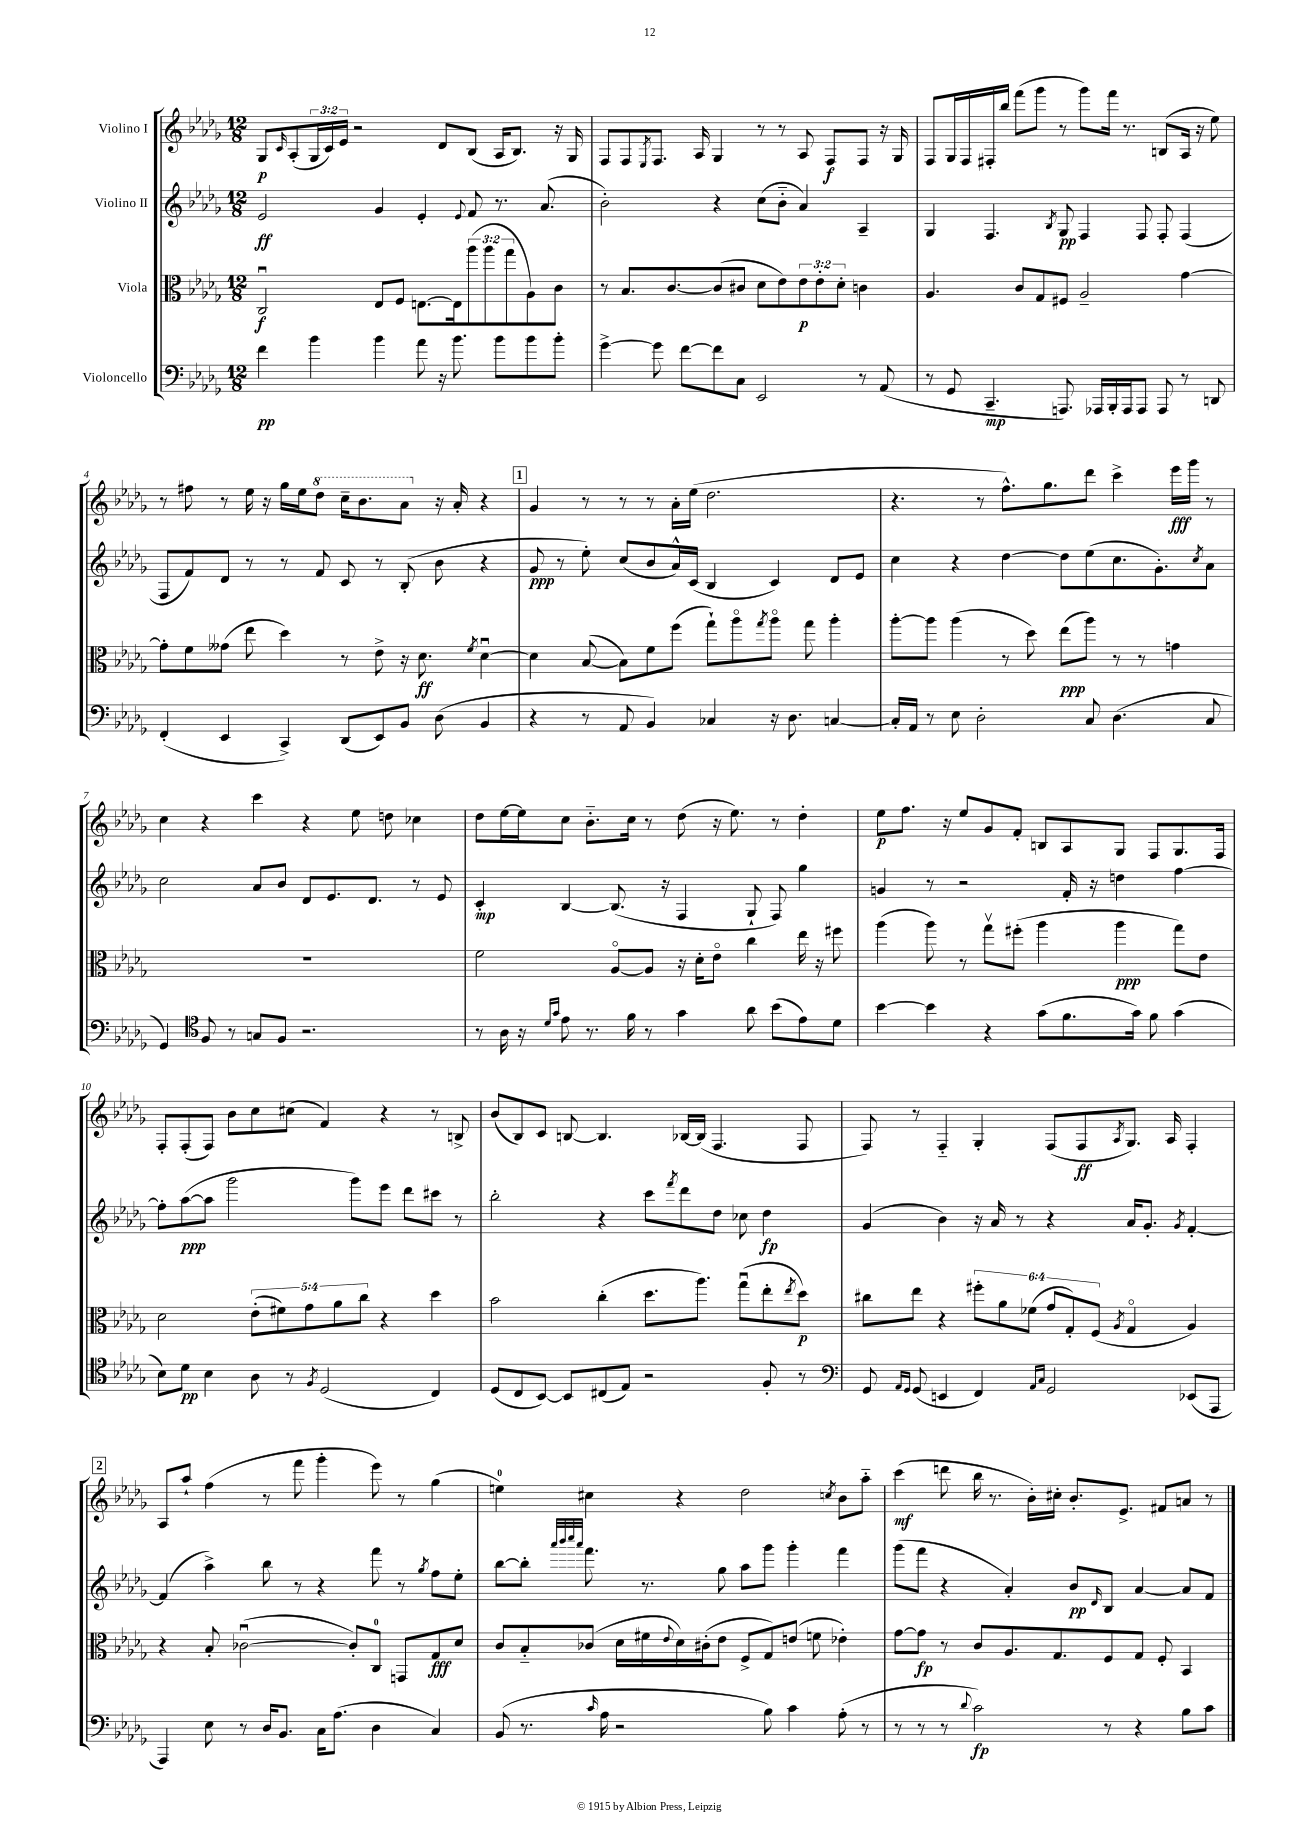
<<
\new StaffGroup <<
\new Staff = "s0" \with { instrumentName = "Violino I" } {
    \clef treble \key des \major \numericTimeSignature \time 12/8 \override Staff.TupletNumber.text = #tuplet-number::calc-fraction-text
    ges8\p \grace { c'16 } aes8-.( \tuplet 3/2 { ges16 c'16) ees'16 } r2 des'8 bes8( aes16 bes8.) r16 ges16 |
    f8 f8 \acciaccatura { ees8 } f8. aes16 ges4 r8 r8 aes8 f8\f f8 r16 ges16 |
    f8 ges16 f16 fis16-. bes''16 f'''8( ges'''8 r8 ges'''8) f'''16 r8. b8( aes16 r16 ees''8) |
    r8 fis''8 r8 ees''16 r16 ges''16 ees''16 \ottava #1 des'''8 c'''16-- bes''8. aes''8 \ottava #0 r16 aes'16-. r4 |
    \mark \markup { \box "1" } ges'4 r8 r8 r8 aes'16-. ees''16( des''2. |
    r4. r8 f''8.-^) ges''8. des'''8 c'''4-> ees'''16\fff ges'''16 r8 |
    c''4 r4 c'''4 r4 ees''8 d''8 ces''4 |
    des''8 ees''16~ ees''16 c''8 bes'8.-_ c''16 r8 des''8( r16 ees''8.) r8 des''4-. |
    ees''8\p f''8. r16 ees''8 ges'8 f'8-. b8 aes8 ges8 f8 ges8. f16 |
    f8-. f8-.( f8) bes'8 c''8 cis''8( f'4) r4 r8 b8-> |
    bes'8( bes8) c'8 b8~ b4. bes16~ bes16( f4. f8 |
    f8) r8 f4-_ ges4-. f8( f8\ff \acciaccatura { aes8 } ges8.) aes16 f4-. |
    \mark \markup { \box "2" } aes8 aes''8-! f''4( r8 f'''8 ges'''4-. ees'''8) r8 ges''4( |
    e''4-0) cis''4 r4 des''2 \acciaccatura { c''8 } bes'8 aes''8-_ |
    c'''4\mf( d'''8 bes''16 r8. bes'16-.) cis''16-. bes'8.-. ees'8.-> fis'8 a'8 r8 \bar "|." |
}
\new Staff = "s1" \with { instrumentName = "Violino II" } {
    \clef treble \key des \major \numericTimeSignature \time 12/8
    ees'2\ff ges'4 ees'4-. \appoggiatura { ees'8 } f'8 r8. aes'8.( |
    bes'2-.) r4 c''8( bes'8-_ aes'4) aes4-- |
    ges4 f4. \acciaccatura { bes8 } ges8\pp f4 f8 f8-. f4( |
    f8 f'8) des'8 r8 r8 f'8 c'8 r8 bes8-.( bes'8 r4 |
    \mark \markup { \box "1" } ges'8\ppp r8 ees''8-.) c''8( bes'8 aes'16-^) c'16( bes4 c'4) des'8 ees'8 |
    c''4 r4 des''4~ des''8 ees''8( c''8. ges'8.-.) \acciaccatura { c''8 } aes'8 |
    c''2 aes'8 bes'8 des'8 ees'8. des'8. r8 ees'8 |
    c'4-.\mp bes4~ bes8.( r16 f4 ges8-! f8) ges''4 |
    g'4 r8 r2 f'16-. r16 d''4 f''4~ |
    f''8-. aes''8~\ppp( aes''8 ges'''2 ges'''8) ees'''8 des'''8 cis'''8 r8 |
    bes''2-. r4 c'''8 \acciaccatura { f'''8 } des'''8 des''8 ces''8 des''4\fp |
    ges'4( bes'4) r16 aes'16 r8 r4 aes'16 ges'8.-. \acciaccatura { ges'8 } f'4~-. |
    \mark \markup { \box "2" } f'4( aes''4->) bes''8 r8 r4 f'''8 r8 \acciaccatura { ges''8 } f''8 ees''8-. |
    bes''8~ bes''8-. \grace { aes'''32 bes'''32 c''''32 aes'''32 } f'''8. r8. ges''8 aes''8 ges'''8 ges'''4-. f'''4 |
    ges'''8( f'''8 r4 aes'4-.) bes'8\pp \grace { des'16 } bes8 aes'4~ aes'8 f'8 \bar "|." |
}
\new Staff = "s2" \with { instrumentName = "Viola" } {
    \clef alto \key des \major \numericTimeSignature \time 12/8 \override Staff.TupletNumber.text = #tuplet-number::calc-fraction-text
    c2\downbow\f ees8 f8 e8.~ e16 \tuplet 3/2 { aes''8( aes''8 ges''8 } aes8) c'8 |
    r8 bes8. c'8.~ c'8( cis'8 des'8 ees'8) \tuplet 3/2 { ees'8\p ees'8-. des'8-. } c'4 |
    aes4. c'8 ges8 fis8 aes2-- ges'4~ |
    ges'8-. f'8 geses'8( ees''8 des''4) r8 ees'8-> r16 des'8.\ff \acciaccatura { f'8 } des'4~\downbow |
    \mark \markup { \box "1" } des'4 bes8~( bes8) f'8 f''8( ges''8-!) aes''8\flageolet \acciaccatura { ges''8 } aes''8\flageolet ges''8 aes''4-. |
    aes''8~-. aes''8 aes''4( r8 des''8) ees''8\ppp( aes''8) r8 r8 g'4 |
    R1. |
    f'2 aes8~\flageolet aes8 r16 des'16-. ees'8\flageolet c''4 ees''16 r16 fis''8 |
    aes''4( aes''8) r8 ges''8\upbow fis''8-.( aes''4 aes''4\ppp ges''8) ees'8 |
    des'2 \tuplet 5/4 { ees'8-.( fis'8) ges'8 aes'8 c''8 } r4 des''4 |
    bes'2 c''4-.( des''8. aes''8.) ges''8\downbow( ees''8-. \acciaccatura { ees''8 } des''8\p) |
    cis''8 ees''8 r4 \tuplet 6/4 { fis''8-. aes'8 fes'8( ges'8 ges8-.) f8( } \acciaccatura { aes8 } ges4\flageolet aes4) |
    \mark \markup { \box "2" } r4 bes8-. ces'2~\downbow( ces'8-.) c8-0 g,8 ges8\fff des'8 |
    c'8 bes8-_ ces'8( des'16 fis'16 \appoggiatura { ees'8 } des'16) cis'16-.( ees'8 f8-> ges8) e'8( f'8 ees'4-.) |
    ges'8~ ges'8\fp r8 c'8 aes8. ges8. f8 ges8 f8-. bes,4 \bar "|." |
}
\new Staff = "s3" \with { instrumentName = "Violoncello" } {
    \clef bass \key des \major \numericTimeSignature \time 12/8
    f'4\pp bes'4 bes'4 aes'8 r16 bes'8. bes'8 bes'8 bes'8-. |
    ges'4~-> ges'8 f'8~ f'8 c8 ees,2 r8 aes,8( |
    r8 ges,8 c,4.--\mp a,,8.) aes,,16 bes,,16-. aes,,16 aes,,8 aes,,8 r8 d,8 |
    f,4-.( ees,4 c,4->) des,8( ees,8) bes,8 des8( bes,4 |
    \mark \markup { \box "1" } r4 r8 aes,8 bes,4) ces4 r16 des8. c4~ |
    c16-. aes,16 r8 ees8 des2-. c8 des4.( c8 |
    ges,4) \clef tenor f8 r8 g8 f8 r2. |
    r8 aes16 r16 \grace { des'16 ges'16 } ees'8 r8. f'16 r8 ges'4 aes'8 bes'8( ees'8) des'8 |
    bes'4~ bes'4 r4 ges'8( f'8. ges'16) f'8 ges'4( |
    bes8) des'8\pp bes4 aes8 r8 \acciaccatura { f8 } des2( c4) |
    des8( c8 bes,8~) bes,8 cis8( ees8) r2 f8-. r8 |
    \clef bass ges,8 \grace { aes,16 ges,16 } ges,8( e,4 f,4) \grace { aes,16 c16 } ges,2 ees,8( aes,,8 |
    \mark \markup { \box "2" } aes,,4) ees8 r8 des16 bes,8. c16 aes8.( des4 c4) |
    bes,8( r8. \grace { c'16 } aes16 r2 bes8) c'4 aes8-.( r8 |
    r8 r8 r8 \appoggiatura { des'8 } c'2\fp) r8 r4 bes8 c'8 \bar "|." |
}
>>
>>
